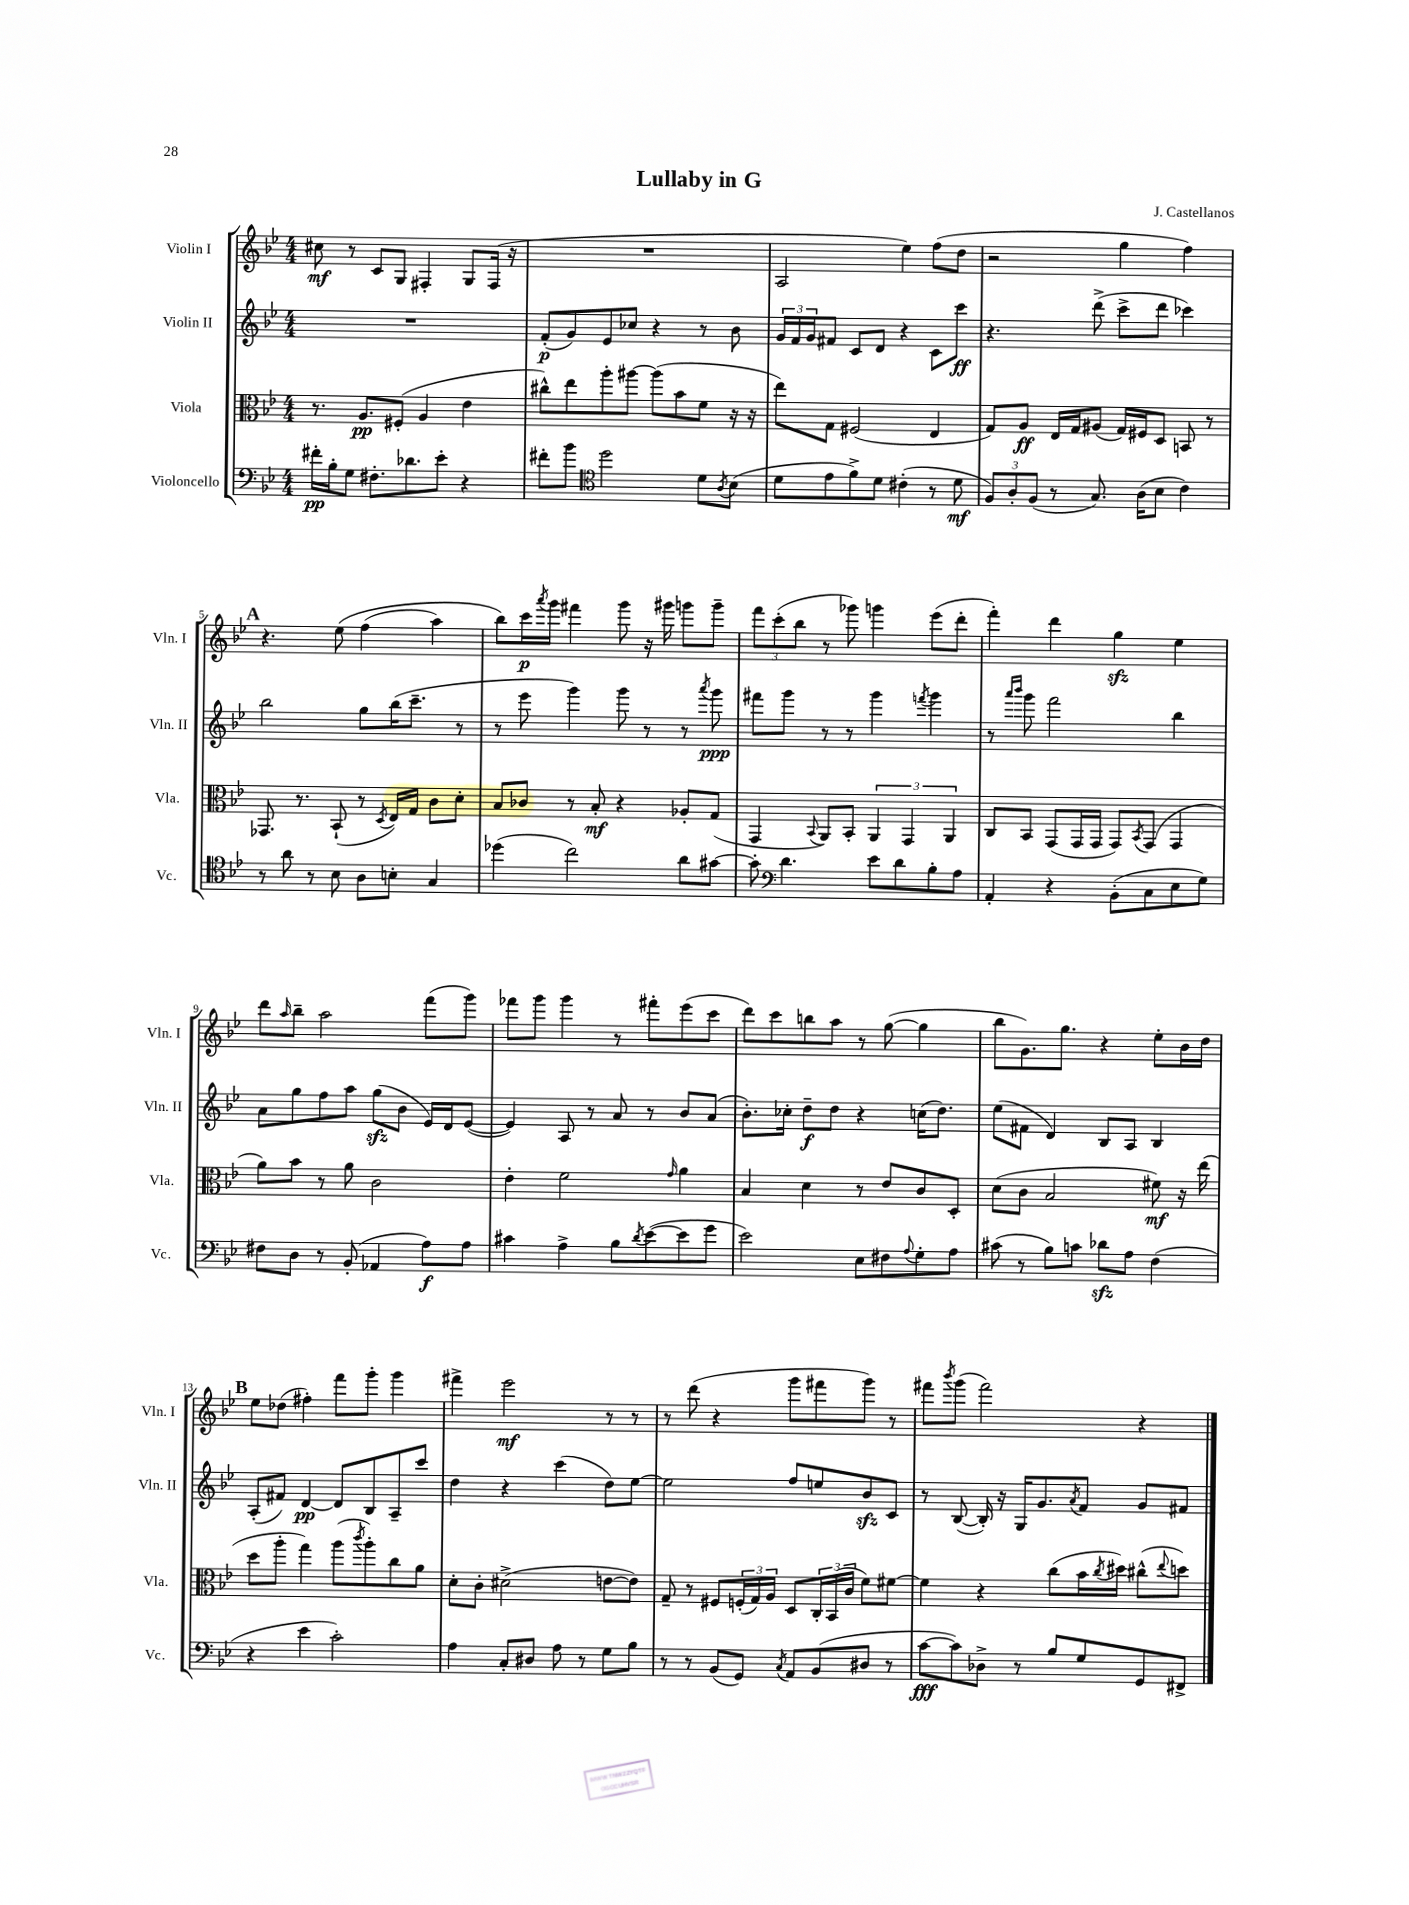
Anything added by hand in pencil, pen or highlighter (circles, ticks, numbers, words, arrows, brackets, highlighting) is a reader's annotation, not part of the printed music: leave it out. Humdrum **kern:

**kern	**dynam	**kern	**dynam	**kern	**dynam	**kern	**dynam
*part4	*part4	*part3	*part3	*part2	*part2	*part1	*part1
*staff4	*staff4	*staff3	*staff3	*staff2	*staff2	*staff1	*staff1
*I"Violoncello	*	*I"Viola	*	*I"Violin II	*	*I"Violin I	*
*I'Vc.	*	*I'Vla.	*	*I'Vln. II	*	*I'Vln. I	*
*clefF4	*	*clefC3	*	*clefG2	*	*clefG2	*
*k[b-e-]	*	*k[b-e-]	*	*k[b-e-]	*	*k[b-e-]	*
*M4/4	*	*M4/4	*	*M4/4	*	*M4/4	*
=1	=1	=1	=1	=1	=1	=1	=1
16f#X'\LL	pp	8.r	.	1r	.	8cc#X\	mf
16B-'\J	.	.	.	.	.	.	.
8G\J	.	.	.	.	.	8r	.
.	.	8.A/L	pp	.	.	.	.
8.F#X'\L	.	.	.	.	.	8c/L	.
.	.	(8F#X'/J	.	.	.	8G/J	.
8.d-X\	.	.	.	.	.	.	.
.	.	4A/	.	.	.	4F#X'/	.
8e-'\J	.	.	.	.	.	.	.
4r	.	4e-\	.	.	.	8G/L	.
.	.	.	.	.	.	(16F#/Jk	.
.	.	.	.	.	.	16r	.
=2	=2	=2	=2	=2	=2	=2	=2
8f#X'\L	.	8cc#X^^\L)	.	(8f'/L	p	1r	.
8b-\J	.	8ee-\	.	8g/)	.	.	.
*clefC4	*	*	*	*	*	*	*
2dd\	.	8aa'\	.	8e-/	.	.	.
.	.	[8aa#X\J	.	8cc-X/J	.	.	.
.	.	(8aa#\L]	.	4r	.	.	.
.	.	8b-\	.	.	.	.	.
8d\L	.	8f\J	.	8r	.	.	.
8qA/	.	.	.	.	.	.	.
(8B-\J	.	16r	.	8b-\	.	.	.
.	.	16r	.	.	.	.	.
=3	=3	=3	=3	=3	=3	=3	=3
8d\L	.	8ee-\L)	.	24g/LL	.	2A/	.
.	.	.	.	24f/	.	.	.
.	.	.	.	24g/J	.	.	.
8e-\	.	8G\J	.	8f#X/J	.	.	.
8f^\)	.	(2F#X/	.	8c/L	.	.	.
8d\J	.	.	.	8d/J	.	.	.
(4c#X'\	.	.	.	4r	.	4ee-\)	.
8r	.	4E-/	.	8c\L	.	(8ff\L	.
8d\	mf	.	.	8ccc\J	ff	8dd\J	.
=4	=4	=4	=4	=4	=4	=4	=4
12F/L)	.	8G/L)	.	4.r	.	2r	.
12A'/	.	.	.	.	.	.	.
.	.	8A/J	ff	.	.	.	.
(12F/J	.	.	.	.	.	.	.
8r	.	16E-/LL	.	.	.	.	.
.	.	16G/J	.	.	.	.	.
8.G/)	.	(8A#X/J	.	(8ddd^\	.	.	.
.	.	16G/LL)	.	8ccc^\L	.	4gg\	.
(16A\KL	.	16F#X/J	.	.	.	.	.
8B-\J	.	8D/J	.	8ddd\J	.	.	.
4c\)	.	8BBn/	.	4ccc-X\)	.	4ff\)	.
.	.	8r	.	.	.	.	.
!!LO:LB:g=z
!!LO:REH:place=s1:t=A
=5	=5	=5	=5	=5	=5	=5	=5
8r	.	8.GG-X/	.	2bb-\	.	4.r	.
8a\	.	.	.	.	.	.	.
.	.	8.r	.	.	.	.	.
8r	.	.	.	.	.	.	.
8B-\	.	(8BB-`/	.	.	.	(8ee-\	.
8A\L	.	8r	.	8gg\L	.	(4ff\	.
.	.	8qD/	.	.	.	.	.
8Bn'\J	.	16E-/LL)	.	(16bb-\K	.	.	.
.	.	16G/JJ	.	8.ccc~\J	.	.	.
4G/	.	8c\L	.	.	.	4aa\)	.
.	.	8d'\J	.	8r	.	.	.
=6	=6	=6	=6	=6	=6	=6	=6
(4dd-X\	.	8B-/L	.	8r	.	8bb-\L)	.
.	.	8c-X/J	.	8eee-\	.	16ccc\L	p
.	.	.	.	.	.	8qaaa/	.
.	.	.	.	.	.	16ggg\JJ	.
2cc\)	.	8r	.	4ggg\)	.	4fff#X\	.
.	.	8B-'/	mf	.	.	.	.
.	.	4r	.	8ggg\	.	8ggg\	.
.	.	.	.	8r	.	16r	.
.	.	.	.	.	.	16ggg#X\	.
8a\L	.	8A-X'/L	.	8r	.	8gggn\L	.
.	.	.	.	8qaaa/	.	.	.
[8g#X\J	.	(8G/J	.	8ggg\	ppp	8ggg~\J	.
=7	=7	=7	=7	=7	=7	=7	=7
8g#'\]	.	4GG/	.	8fff#X\L	.	12fff\L	.
.	.	.	.	.	.	(12ccc'\	.
*clefF4	*	*	*	*	*	*	*
4.d\	.	.	.	8ggg\J	.	.	.
.	.	.	.	.	.	12bb-\J	.
.	.	8qqBB-/	.	.	.	.	.
.	.	8AA/L)	.	8r	.	8r	.
.	.	8BB-'/J	.	8r	.	8ggg-X\)	.
8e-\L	.	6AA/	.	4ggg\	.	4gggn\	.
8d\	.	.	.	.	.	.	.
.	.	6GG/	.	.	.	.	.
.	.	.	.	8qfffn/	.	.	.
8B-'\	.	.	.	4ggg\	.	(8eee-\L	.
.	.	6AA/	.	.	.	.	.
8A\J	.	.	.	.	.	8ddd'\J	.
=8	=8	=8	=8	=8	=8	=8	=8
4AA'/	.	8C/L	.	8r	.	4fff'\)	.
.	.	.	.	16qqaaa/LL	.	.	.
.	.	.	.	16qqbbb-/JJ	.	.	.
.	.	8BB-/J	.	8ggg\	.	.	.
4r	.	(8GG/L	.	2fff\	.	4ddd\	.
.	.	16GG/L	.	.	.	.	.
.	.	16GG/JJ	.	.	.	.	.
(8BB-'\L	.	8GG/L)	.	.	.	4ggzz\	.
.	.	8qBB-/	.	.	.	.	.
8C\	.	(8GG/J	.	.	.	.	.
8E-\	.	4GG/	.	4bb-\	.	4ee-\	.
8G\J)	.	.	.	.	.	.	.
!!LO:LB:g=z
=9	=9	=9	=9	=9	=9	=9	=9
8F#X\L	.	8a\L)	.	8a\L	.	8ddd\L	.
.	.	.	.	.	.	16qqaa/	.
8D\J	.	8b-\J	.	8gg\	.	8bb-~\J	.
8r	.	8r	.	8ff\	.	2aa\	.
(8BB-'/	.	8a\	.	8aa\J	.	.	.
4AA-X/	.	2c\	.	(8ggzz\L	.	.	.
.	.	.	.	8b-\J	.	.	.
8A\L)	f	.	.	16e-/LL)	.	(8fff\L	.
.	.	.	.	16d/J	.	.	.
8A\J	.	.	.	([8e-/J	.	8ggg\J)	.
=10	=10	=10	=10	=10	=10	=10	=10
4c#X\	.	4e-'\	.	4e-/])	.	8fff-X\L	.
.	.	.	.	.	.	8ggg\J	.
4A^\	.	2f\	.	8A/	.	4ggg\	.
.	.	.	.	8r	.	.	.
8B-\L	.	.	.	8a/	.	8r	.
8qd/	.	.	.	.	.	.	.
([8e-\	.	.	.	8r	.	8fff#X'\L	.
.	.	16qqg/	.	.	.	.	.
8e-\]	.	4a\	.	8b-/L	.	(8eee-\	.
8g\J	.	.	.	(8a/J	.	8ccc\J	.
=11	=11	=11	=11	=11	=11	=11	=11
2e-\)	.	4B-/	.	8.b-'\L)	.	8ddd\L)	.
.	.	.	.	.	.	8ccc\	.
.	.	.	.	16cc-X'\Jk	.	.	.
.	.	4d\	.	8dd~\L	f	8bbn\	.
.	.	.	.	8dd\J	.	8aa\J	.
8E-\L	.	8r	.	4r	.	8r	.
8F#X\	.	8e-/L	.	.	.	([8gg\	.
8qqA/	.	.	.	.	.	.	.
8G'\	.	8c/	.	(16ccn\KL	.	4gg\]	.
.	.	.	.	8.dd\J)	.	.	.
8A\J	.	8D'/J	.	.	.	.	.
=12	=12	=12	=12	=12	=12	=12	=12
(8c#X\	.	(8d\L	.	(8ee-\L	.	8bb-\L	.
8r	.	8c\J	.	8f#X\J	.	8.g\)	.
8B-\L)	.	2B-/	.	4d/)	.	.	.
.	.	.	.	.	.	8.gg\J	.
8cn\J	.	.	.	.	.	.	.
8d-Xzz\L	.	.	.	8B-/L	.	4r	.
8A\J	.	.	.	8A/J	.	.	.
(4F\	.	8f#X\)	mf	4B-/	.	8ee-'\L	.
.	.	16r	.	.	.	16b-\L	.
.	.	(16ee-\	.	.	.	16dd\JJ	.
!!LO:LB:g=z
!!LO:REH:place=s1:t=B
=13	=13	=13	=13	=13	=13	=13	=13
4r	.	8dd\L	.	(8A'/L	.	8ee-\L	.
.	.	8aa'\J	.	8f#X/J)	.	(8dd-X\J	.
4e-\	.	4gg\)	.	[4d/	pp	4ff#X'\)	.
2c'\)	.	(8aa\L	.	8d/L]	.	8fff\L	.
.	.	8qccc/	.	.	.	.	.
.	.	8aa'\)	.	8B-/	.	8ggg'\J	.
.	.	8cc\	.	8A~/	.	4ggg\	.
.	.	8a\J	.	8ccc/J	.	.	.
=14	=14	=14	=14	=14	=14	=14	=14
4A\	.	8d'\L	.	4dd\	.	4fff#X^\	.
.	.	8c'\J	.	.	.	.	.
8C'/L	.	(2d#X^\	.	4r	.	2eee-\	mf
8D#X/J	.	.	.	.	.	.	.
8A\	.	.	.	(4ccc\	.	.	.
8r	.	.	.	.	.	.	.
8G\L	.	[8en\L	.	8dd\L)	.	8r	.
8B-\J	.	8e\J])	.	[8ee-\J	.	8r	.
=15	=15	=15	=15	=15	=15	=15	=15
8r	.	8G~/	.	2ee-\]	.	8r	.
8r	.	8r	.	.	.	(8ddd\	.
(8BB-/L	.	8F#X/L	.	.	.	4r	.
8GG/J)	.	(24Fn'/L	.	.	.	.	.
.	.	24G/)	.	.	.	.	.
.	.	24A/JJ	.	.	.	.	.
8qC/	.	.	.	.	.	.	.
8AA/L	.	8D/L	.	8ff/L	.	8ggg\L	.
(8BB-/	.	24C'/L	.	8een/	.	8fff#X\	.
.	.	(24BB-/	.	.	.	.	.
.	.	24c/JJ	.	.	.	.	.
8D#X/J	.	8f\L)	.	8b-zz/	.	8ggg\J)	.
8r	.	[8f#X\J	.	8c/J	.	8r	.
=16	=16	=16	=16	=16	=16	=16	=16
[8c\L	fff	4f#\]	.	8r	.	8fff#X\L	.
.	.	.	.	.	.	8qbbb-/	.
8c\])	.	.	.	([8B-/	.	(8ggg\J	.
8D-X^\J	.	4r	.	16B-'/])	.	2fff#\)	.
.	.	.	.	16r	.	.	.
8r	.	.	.	16G/KL	.	.	.
.	.	.	.	8.g/	.	.	.
8B-/L	.	(8cc\L	.	.	.	.	.
.	.	.	.	8qa/	.	.	.
8G/	.	16b-\L	.	8f/J	.	.	.
.	.	8qcc/	.	.	.	.	.
.	.	16dd#X\JJ)	.	.	.	.	.
8GG/	.	(8cc#X^^\L	.	8g/L	.	4r	.
.	.	8qqee-/	.	.	.	.	.
8FF#X^/J	.	8ddn\J)	.	8f#X/J	.	.	.
==	==	==	==	==	==	==	==
*-	*-	*-	*-	*-	*-	*-	*-
